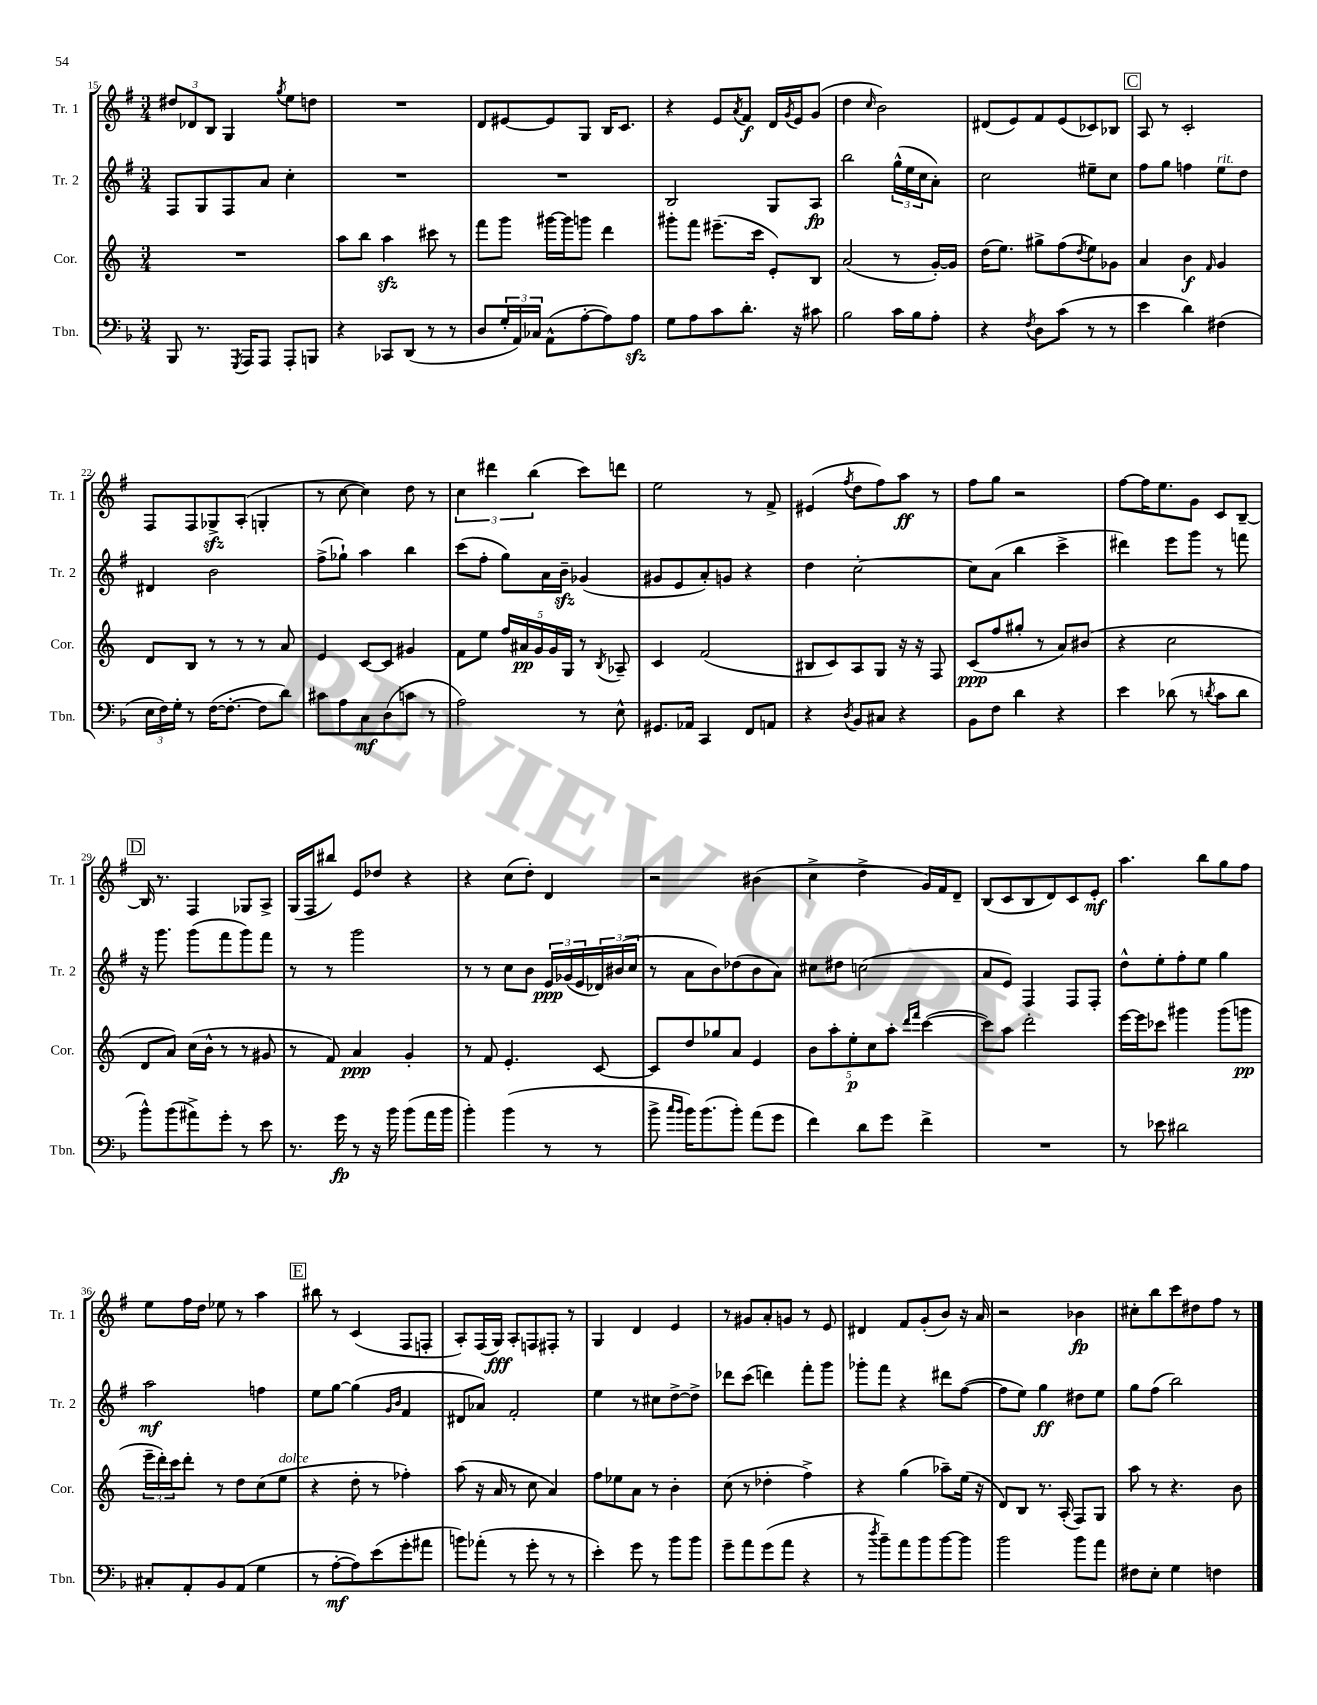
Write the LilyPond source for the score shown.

<<
\new StaffGroup <<
\new Staff = "s0" \with { instrumentName = "Tr. 1" shortInstrumentName = "Tr. 1" } {
    \clef treble \key g \major \numericTimeSignature \time 3/4
    \tuplet 3/2 { dis''8 des'8 b8 } g4 \acciaccatura { g''8 } e''8 d''8 |
    R2. |
    d'8 eis'8~ eis'8 g8 b16 c'8. |
    r4 e'8 \acciaccatura { a'8 } fis'8\f d'16 \acciaccatura { g'8 } e'16 g'8( |
    d''4 \grace { c''16 } b'2) |
    dis'8( e'8) fis'8 e'8( ces'8) bes8 |
    \mark \markup { \box "C" } a8 r8 c'2-. |
    fis8 fis8 ges8->\sfz a8-.( g4-. |
    r8 c''8~ c''4) d''8 r8 |
    \tuplet 3/2 { c''4 dis'''4 b''4( } c'''8) d'''8 |
    e''2 r8 fis'8-> |
    eis'4( \acciaccatura { fis''8 } d''8 fis''8) a''8\ff r8 |
    fis''8 g''8 r2 |
    fis''8~ fis''16 e''8. g'8 c'8 b8~-- |
    \mark \markup { \box "D" } b16 r8. fis4 ges8 a8-> |
    g16( fis16 bis''8) e'8 des''8 r4 |
    r4 c''8( d''8-.) d'4 |
    r2 bis'4( |
    c''4-> d''4-> g'16) fis'16 d'8-- |
    b8( c'8 b8 d'8) c'8 e'8-.\mf |
    a''4. b''8 g''8 fis''8 |
    e''8 fis''16 d''16 ees''8 r8 a''4 |
    \mark \markup { \box "E" } bis''8 r8 c'4( fis8 f8-. |
    a8-.) fis16( g16\fff) a8-. f8 fis8-. r8 |
    g4 d'4 e'4 |
    r8 gis'8 a'8-. g'8 r8 e'8 |
    dis'4 fis'8 g'8-.( b'8) r16 a'16 |
    r2 bes'4\fp |
    cis''8-. b''8 c'''8 dis''8 fis''8 r8 \bar "|." |
}
\new Staff = "s1" \with { instrumentName = "Tr. 2" shortInstrumentName = "Tr. 2" } {
    \clef treble \key g \major \numericTimeSignature \time 3/4
    fis8 g8 fis8 a'8 c''4-. |
    R2. |
    R2. |
    b2 g8 a8\fp |
    b''2 \tuplet 3/2 { g''16-^( e''16 c''16 } a'8-.) |
    c''2 eis''8-- c''8 |
    \mark \markup { \box "C" } fis''8 g''8 f''4 e''8^\markup { \italic "rit." } d''8 |
    dis'4 b'2 |
    fis''8->( ges''8-!) a''4 b''4 |
    c'''8( fis''8-. g''8) a'16 b'16--\sfz ges'4( |
    gis'8 e'8 a'8-.) g'8 r4 |
    d''4 c''2~-. |
    c''8 a'8( b''4 c'''4-> |
    dis'''4) e'''8 g'''8 r8 f'''8 |
    \mark \markup { \box "D" } r16 g'''8. g'''8( fis'''8 g'''8) fis'''8 |
    r8 r8 g'''2 |
    r8 r8 c''8 b'8 \tuplet 3/2 { e'16\ppp ges'16( e'16 } \tuplet 3/2 { des'16) bis'16( c''16 } |
    r8 a'8 b'8) des''8( b'8 a'8) |
    cis''8 dis''8 c''2( |
    a'8 e'8) fis4 fis8 fis8-. |
    d''8-^ e''8-. fis''8-. e''8 g''4 |
    a''2\mf f''4 |
    \mark \markup { \box "E" } e''8 g''8~ g''4( \grace { g'16 b'16 } fis'4 |
    dis'8 aes'8) fis'2-. |
    e''4 r8 cis''8 d''8~-> d''8-> |
    des'''8 c'''8( d'''4) fis'''8-. g'''8 |
    ges'''8-. fis'''8 r4 dis'''8 fis''8~( |
    fis''8 e''8) g''4\ff dis''8 e''8 |
    g''8 fis''8( b''2) \bar "|." |
}
\new Staff = "s2" \with { instrumentName = "Cor." shortInstrumentName = "Cor." } {
    \clef treble \key c \major \numericTimeSignature \time 3/4
    R2. |
    a''8 b''8 a''4\sfz cis'''8 r8 |
    f'''8 g'''8 gis'''16~ gis'''16 g'''8 d'''4 |
    gis'''8-. f'''8 eis'''8.--( c'''16 e'8-.) b8 |
    a'2( r8 g'16~-.) g'16 |
    d''16( e''8.) gis''8-> f''8( \acciaccatura { d''8 } e''8) ges'8 |
    \mark \markup { \box "C" } a'4 b'4\f \grace { f'16 } g'4 |
    d'8 b8 r8 r8 r8 a'8 |
    e'4 c'8~ c'8 gis'4 |
    f'8 e''8 \tuplet 5/4 { f''16 ais'16\pp g'16 g'16 g16 } r8 \acciaccatura { b8 } aes8-- |
    c'4 f'2( |
    bis8 c'8) a8 g8 r16 r16 f8 |
    c'8\ppp( f''8 gis''8-. r8 a'8) bis'8( |
    r4 c''2 |
    \mark \markup { \box "D" } d'8 a'8) c''16( b'16-^ r8 r8 gis'8 |
    r8 f'8) a'4\ppp g'4-. |
    r8 f'8 e'4.-. c'8~ |
    c'8 d''8 ges''8 a'8 e'4 |
    \tuplet 5/4 { b'8 a''8-. e''8-.\p c''8 a''8-. } \grace { d'''16 f'''16 } c'''4~( |
    c'''8) a''8 d'''2-. |
    e'''16~ e'''16 ces'''8 gis'''4 gis'''8( g'''8\pp |
    \tuplet 3/2 { e'''16-- d'''16-.) c'''16 } d'''8-. r8 d''8 c''8( e''8^\markup { \italic "dolce" } |
    \mark \markup { \box "E" } r4 d''8-. r8 fes''4-.) |
    a''8( r16 a'16 r8 c''8 a'4) |
    f''8 ees''8 a'8 r8 b'4-. |
    c''8( r8 des''4-. f''4->) |
    r4 g''4( aes''8--) e''16( r16 |
    d'8) b8 r8. a16-.( f8) g8 |
    a''8 r8 r4. b'8 \bar "|." |
}
\new Staff = "s3" \with { instrumentName = "Tbn." shortInstrumentName = "Tbn." } {
    \clef bass \key f \major \numericTimeSignature \time 3/4
    bes,,8 r8. \acciaccatura { g,,8 } a,,16 a,,8 a,,8-. b,,8 |
    r4 ces,8 d,8( r8 r8 |
    d8 \tuplet 3/2 { g16-. a,16) ces16 } a,8-^( a8~-. a8) a8\sfz |
    g8 a8 c'8 d'8.-. r16 cis'8 |
    bes2 c'16 bes16 a8-. |
    r4 \acciaccatura { f8 } d8 c'8( r8 r8 |
    \mark \markup { \box "C" } e'4 d'4) fis4( |
    \tuplet 3/2 { e16 f16) g16-. } r8 f16~( f8.~-. f8 d'8) |
    cis'8 a8 c8\mf d8( c'8 r8 |
    a2) r8 e8-^ |
    gis,8. aes,16 c,4 f,8 a,8 |
    r4 \acciaccatura { d8 } bes,8 cis8 r4 |
    bes,8 f8 d'4 r4 |
    e'4 des'8( r8 \acciaccatura { d'8 } c'8 d'8 |
    \mark \markup { \box "D" } bes'8-^) bes'8( ais'8->) g'8-. r8 e'8 |
    r8. g'16\fp r8 r16 bes'16 bes'8( a'16 bes'16 |
    bes'4-.) bes'4( r8 r8 |
    bes'8-> \grace { c''16 bes'16 } bes'16) bes'8.( bes'8-.) a'8( g'8 |
    f'4) d'8 g'8 f'4-> |
    R2. |
    r8 ees'8 dis'2 |
    cis8-. a,8-. bes,8 a,8( g4 |
    \mark \markup { \box "E" } r8 a8~-.\mf a8) e'8( g'8-. ais'8 |
    b'8) aes'8-.( r8 g'8-. r8 r8 |
    e'4-.) g'8 r8 bes'8 bes'8 |
    g'8-- a'8 g'8( a'8 r4 |
    r8 \acciaccatura { d''8 } bes'8--) a'8 bes'8 bes'8~ bes'8 |
    bes'2 bes'8 a'8 |
    fis8 e8-. g4 f4 \bar "|." |
}
>>
>>
\layout { \context { \Score currentBarNumber = #15 } }
